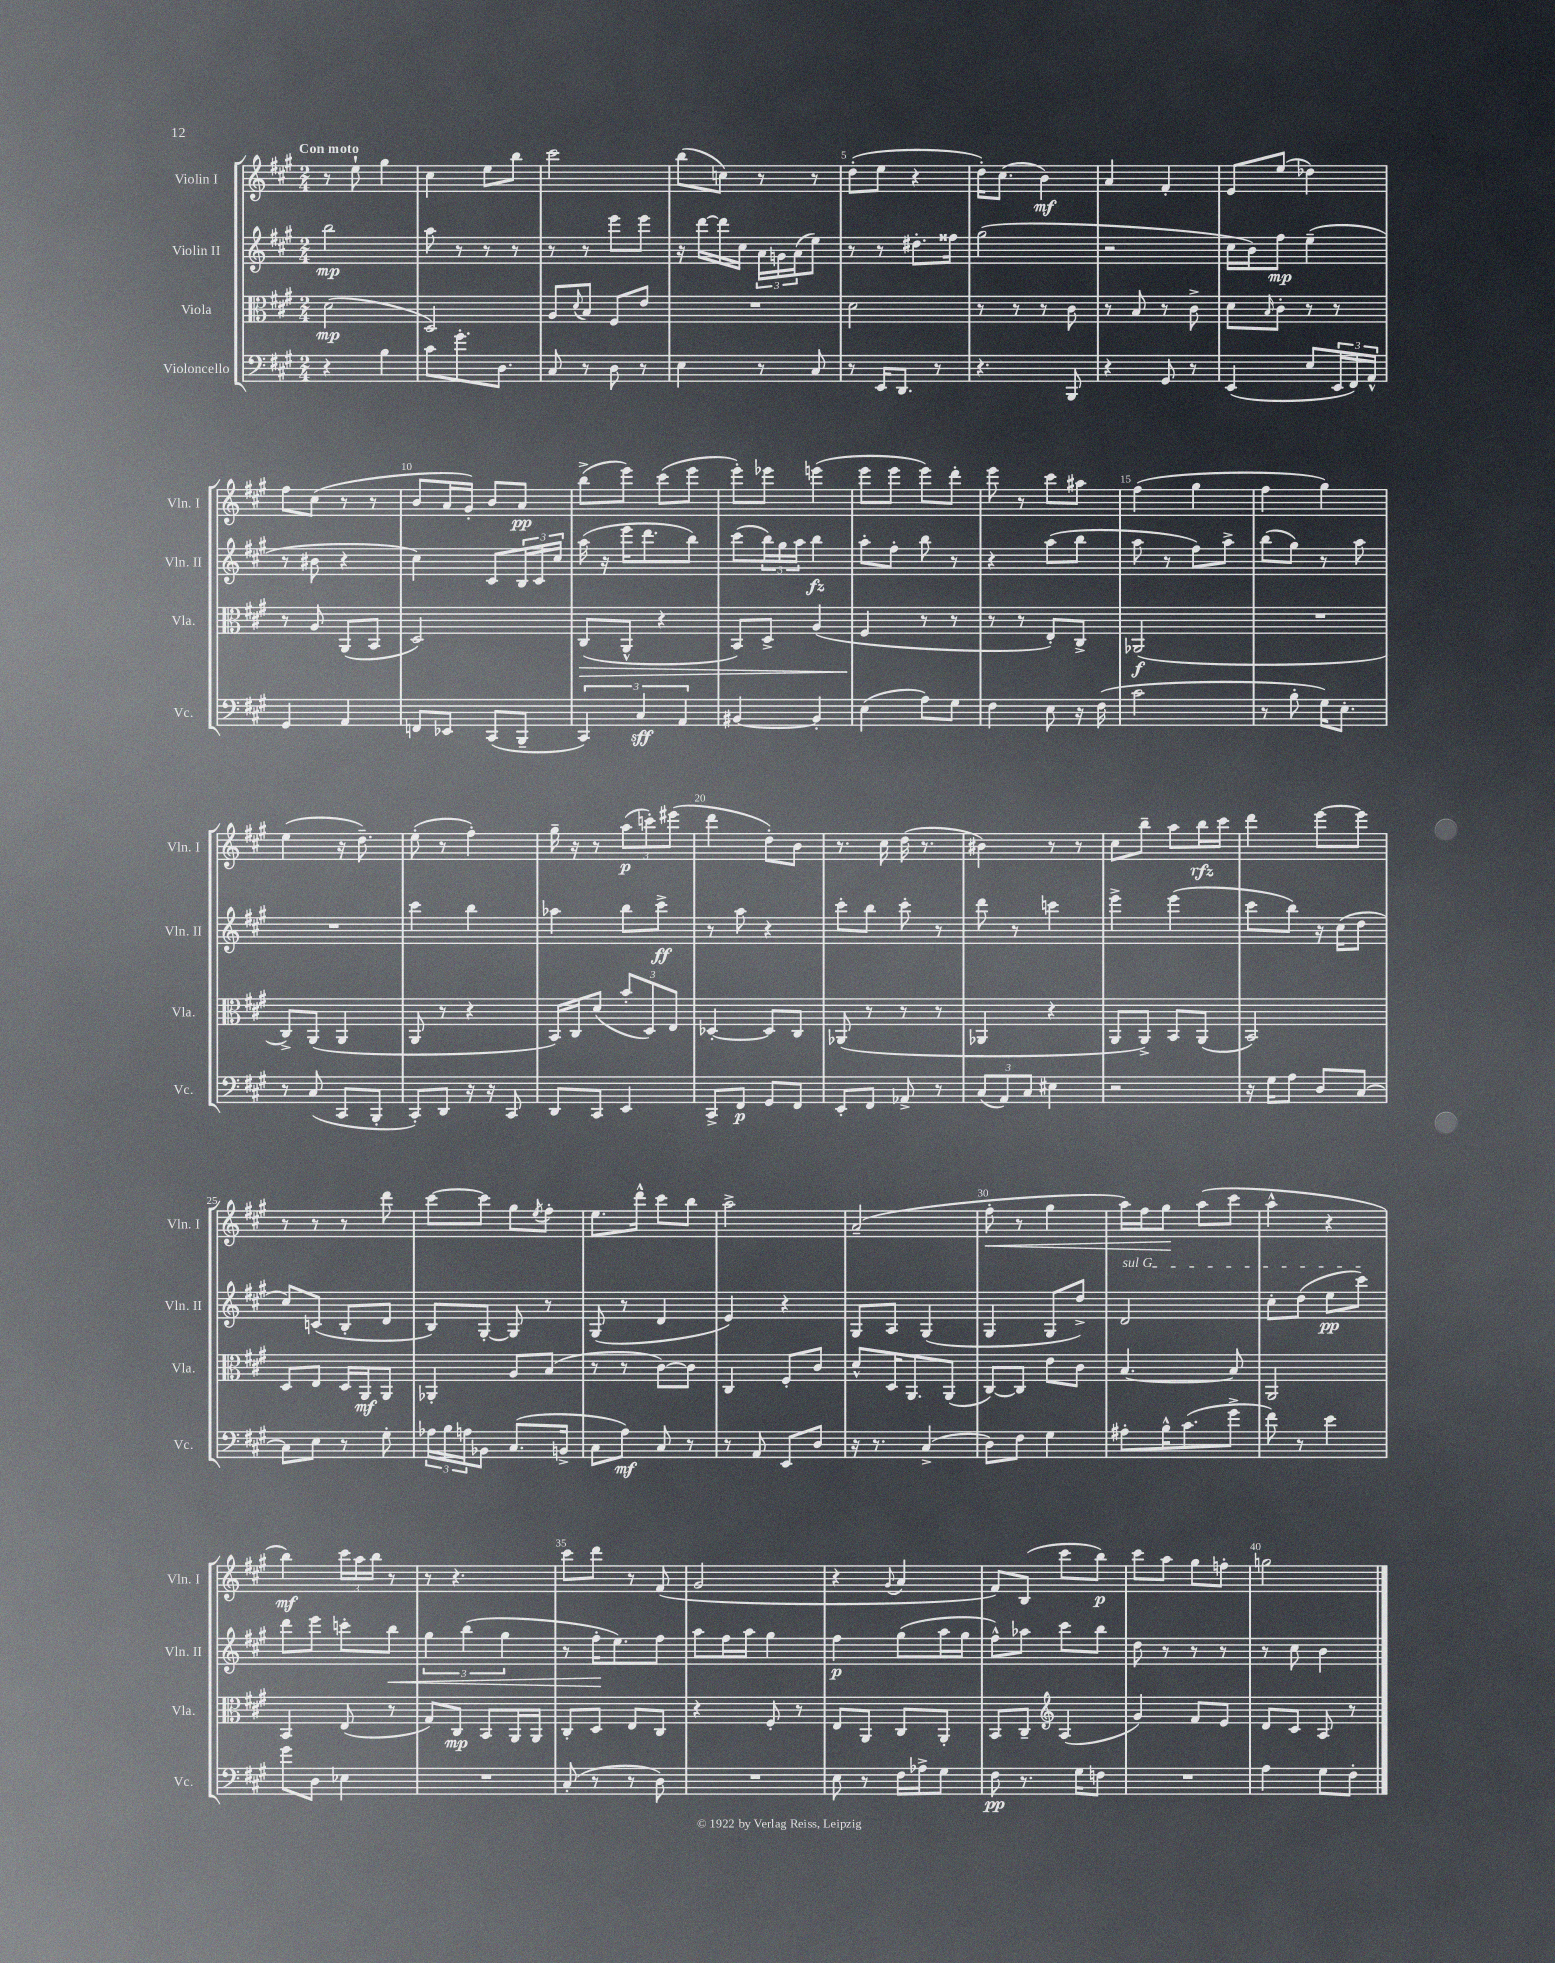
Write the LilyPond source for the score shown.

<<
\new StaffGroup <<
\new Staff = "s0" \with { instrumentName = "Violin I" shortInstrumentName = "Vln. I" } {
    \clef treble \key a \major \numericTimeSignature \time 2/4 \tempo "Con moto"
    r8 e''8-! gis''4 |
    cis''4 e''8 b''8 |
    cis'''2 |
    b''8( c''8) r8 r8 |
    d''8-.( e''8 r4 |
    d''16-.) cis''8.( b'4\mf) |
    a'4 fis'4-. |
    e'8 e''8( des''4) |
    fis''8 cis''8( r8 r8 |
    b'8 a'16 gis'16-.) b'8 a'8\pp |
    b''8->( e'''8) cis'''8( e'''8 |
    e'''8-.) ees'''8 e'''4( |
    e'''8 e'''8 e'''8) d'''8-. |
    e'''8 r8 cis'''8 ais''8 |
    fis''4( gis''4 |
    fis''4 gis''4) |
    e''4( r16 d''8.--) |
    e''8-.( r8 fis''4-.) |
    gis''16-- r16 r8 \tuplet 3/2 { a''8\p( c'''8-.) eis'''8( } |
    d'''4 d''8-.) b'8 |
    r8. cis''16 d''16( r8. |
    bis'4) r8 r8 |
    cis''8 b''8-- a''8 b''16\rfz cis'''16 |
    d'''4 e'''8~ e'''8 |
    r8 r8 r8 d'''8 |
    cis'''8~ cis'''8 gis''8 \acciaccatura { e''8 } fis''8-. |
    e''8. d'''16-^ cis'''8 b''8 |
    a''2-> |
    a'2--( |
    fis''8-.\< r8 gis''4 |
    a''16) fis''16 gis''8\! a''8( cis'''8 |
    a''4-^ r4 |
    b''4\mf) \tuplet 3/2 { cis'''16 a''16 b''16 } r8 |
    r8 r4. |
    cis'''8 d'''8 r8 fis'8( |
    gis'2 |
    r4 \appoggiatura { gis'8 } a'4 |
    fis'8) b8( cis'''8 b''8\p) |
    cis'''8 a''8 gis''8 f''8-. |
    g''2 \bar "|." |
}
\new Staff = "s1" \with { instrumentName = "Violin II" shortInstrumentName = "Vln. II" } {
    \clef treble \key a \major \numericTimeSignature \time 2/4
    b''2\mp |
    a''8 r8 r8 r8 |
    r8 r8 e'''8 e'''8 |
    r16 d'''16~ d'''16 cis''16 \tuplet 3/2 { a'16 g'16 a'16( } e''8) |
    r8 r8 dis''8.-. fisis''16 |
    gis''2( |
    r2 |
    cis''16 b'16) fis''8\mp e''4--( |
    r8 bis'8 r4 |
    cis''4) cis'8 \tuplet 3/2 { b16 cis'16 cis''16 } |
    a''16( r16 e'''16 d'''8. b''8) |
    cis'''8( \tuplet 3/2 { b''16) gis''16 a''16 } b''4\fz |
    a''8-. fis''8-. b''8 r8 |
    r4 a''8( b''8 |
    a''8 r8 fis''8) a''8-> |
    b''8( gis''8) r8 a''8 |
    R2 |
    cis'''4 b''4 |
    aes''4 b''8 cis'''8->\ff |
    r8 a''8 r4 |
    cis'''8-. b''8 cis'''8-. r8 |
    d'''8 r8 c'''4 |
    e'''4-> e'''4( |
    cis'''8 b''8) r16 cis''16( d''8 |
    cis''8) c'8( b8-. d'8 |
    b8) gis8~-. gis8 r8 |
    gis8( r8 d'4 |
    e'4) r4 |
    gis8 a8 gis4( |
    gis4 gis8 d''8->) |
    \once \override TextSpanner.bound-details.left.text = \markup { \italic "sul G" } d'2\startTextSpan |
    cis''8-. d''8( e''8\pp cis'''8\stopTextSpan) |
    d'''8 e'''8 c'''8-. b''8\< |
    \tuplet 3/2 { gis''4 b''4( gis''4 } |
    r8 fis''16-.\! e''8.) fis''8 |
    a''8 fis''16 a''16 gis''4 |
    fis''4\p gis''8( a''16 gis''16 |
    fis''8-^) aes''8 cis'''8 b''8 |
    d''8 r8 r8 r8 |
    r8 cis''8 b'4 \bar "|." |
}
\new Staff = "s2" \with { instrumentName = "Viola" shortInstrumentName = "Vla." } {
    \clef alto \key a \major \numericTimeSignature \time 2/4
    d'2\mp( |
    d2) |
    a8 \appoggiatura { d'8 } b8 fis8 e'8 |
    R2 |
    d'2 |
    r8 r8 r8 cis'8 |
    r8 b8 r8 cis'8-> |
    d'8 \grace { b16 } cis'8-. r8 r8 |
    r8 a8 a,8( b,8 |
    d2) |
    cis8\>( a,8-^ r4 |
    b,8) d8-> a4( |
    fis4\! r8 r8 |
    r8 r8 e8-.) cis8-> |
    aes,2\f( |
    R2 |
    cis8->) a,8( a,4 |
    a,8 r8 r4 |
    b,16) cis16 d'8( \tuplet 3/2 { b'8-. d8) e8 } |
    des4~-. des8 cis8 |
    aes,8( r8 r8 r8 |
    aes,4 r4 |
    a,8 a,8->) b,8 a,8( |
    b,2) |
    d8 e8 d16 a,16\mf a,8 |
    aes,4-. a8 b8( |
    r8 r8 cis'8~) cis'8 |
    cis4 fis8-. cis'8 |
    d'8-^ d16 a,8. a,8( |
    cis8~) cis8 e'8 cis'8 |
    b4.~ b8 |
    a,2 |
    b,4 e8( r8 |
    gis8) cis8\mp b,8 a,16 a,16 |
    cis8-. d8 e8 cis8 |
    r4 fis8-. r8 |
    e8 a,8 cis8 a,8-. |
    b,8 cis8-- \clef treble a4( |
    gis'4) fis'8 e'8 |
    d'8 cis'8 a8 r8 \bar "|." |
}
\new Staff = "s3" \with { instrumentName = "Violoncello" shortInstrumentName = "Vc." } {
    \clef bass \key a \major \numericTimeSignature \time 2/4
    r4 b4 |
    cis'8 gis'8.-. d8. |
    cis8 r8 d8 r8 |
    e4 r8 cis8 |
    r8 e,16 d,8. r8 |
    r4. b,,8 |
    r4 gis,8 r8 |
    e,4( e8 \tuplet 3/2 { e,16 fis,16) a,16-^ } |
    gis,4 a,4 |
    f,8 ees,8 cis,8( b,,8-- |
    \tuplet 3/2 { cis,4) cis4\sff a,4 } |
    bis,4~ bis,4-. |
    e4( a8) gis8 |
    fis4 e8 r16 fis16( |
    cis'2 |
    r8 b8-. gis16) e8.-. |
    r8 cis8( cis,8 b,,8-. |
    cis,8-.) d,8 r16 r16 cis,8 |
    d,8 cis,8 e,4 |
    cis,8-> fis,8\p gis,8 fis,8 |
    e,8-. fis,8 aes,8-> r8 |
    \tuplet 3/2 { cis8( a,8) cis8 } eis4 |
    r2 |
    r16 gis16 a8 d8 cis8~ |
    cis8 e8 r8 gis8-. |
    \tuplet 3/2 { aes16 b16 a16 } bes,8 cis8.( b,16-> |
    cis8 a8\mf) cis8 r8 |
    r8 a,8 e,8 d8 |
    r16 r8. cis4->( |
    d8) fis8 gis4 |
    ais8-. b16-^ cis'8.( gis'8-> |
    fis'8) r8 e'4 |
    gis'8 d8 ees4 |
    R2 |
    cis8-.( r8 r8 d8) |
    R2 |
    e8 r8 fis16 aes16-> gis8 |
    fis8\pp r8. gis16 f8 |
    R2 |
    a4 gis8 fis8-. \bar "|." |
}
>>
>>
\layout { \context { \Score \override BarNumber.break-visibility = ##(#f #t #t) barNumberVisibility = #(every-nth-bar-number-visible 5) } }
